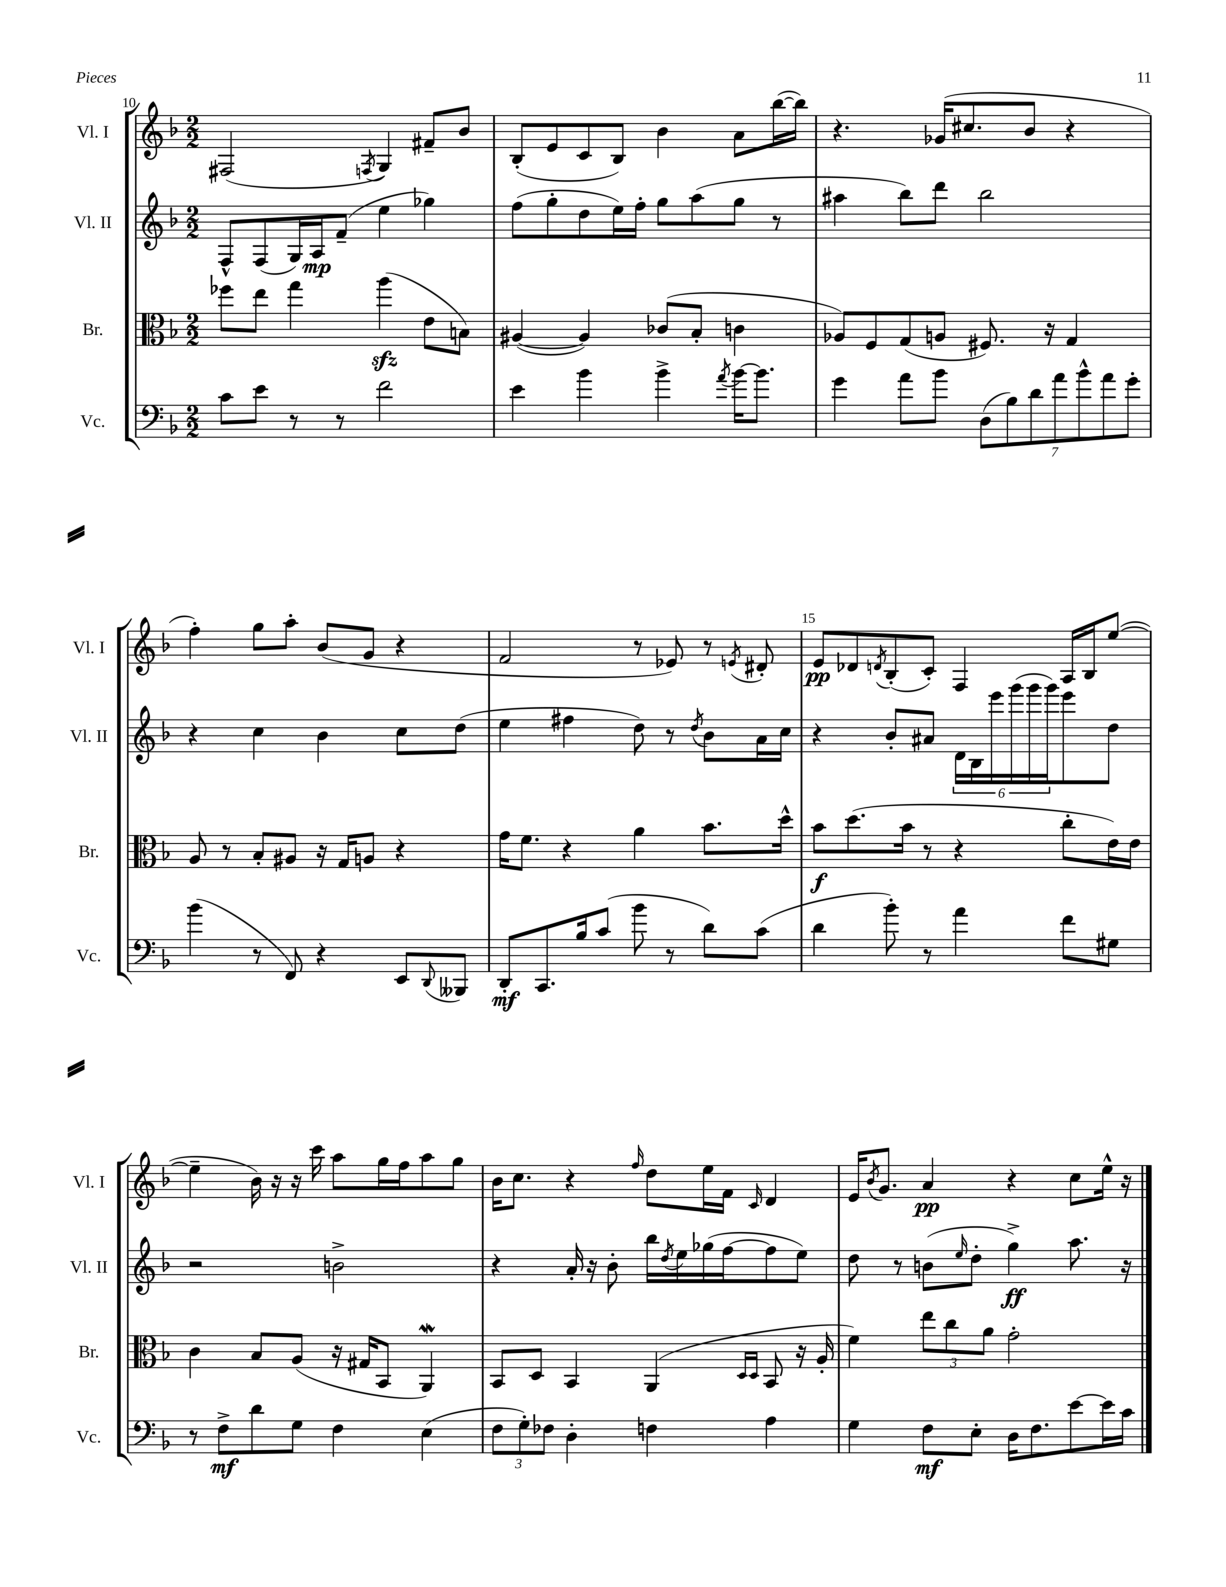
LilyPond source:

<<
\new StaffGroup <<
\new Staff = "s0" \with { instrumentName = "Vl. I" shortInstrumentName = "Vl. I" } {
    \clef treble \key f \major \numericTimeSignature \time 2/2
    fis2( \acciaccatura { f8 } g4) fis'8-- bes'8 |
    bes8-.( e'8 c'8 bes8) bes'4 a'8 bes''16~( bes''16) |
    r4. ges'16( cis''8. bes'8 r4 |
    f''4-.) g''8 a''8-. bes'8( g'8 r4 |
    f'2 r8 ees'8) r8 \acciaccatura { e'8 } dis'8-. |
    e'8\pp des'8 \acciaccatura { d'8 } bes8-.( c'8-.) f4 a16 bes16 e''8~( |
    e''4-- bes'16) r16 r16 c'''16 a''8 g''16 f''16 a''8 g''8 |
    bes'16 c''8. r4 \grace { f''16 } d''8 e''16 f'16 \grace { c'16 } d'4 |
    e'16 \acciaccatura { bes'8 } g'8. a'4\pp r4 c''8 e''16-^ r16 \bar "|." |
}
\new Staff = "s1" \with { instrumentName = "Vl. II" shortInstrumentName = "Vl. II" } {
    \clef treble \key f \major \numericTimeSignature \time 2/2
    f8-^ f8( g16) a16\mp f'8--( e''4 ges''4) |
    f''8( g''8-. d''8 e''16) f''16-. g''8 a''8( g''8 r8 |
    ais''4 bes''8) d'''8 bes''2 |
    r4 c''4 bes'4 c''8 d''8( |
    e''4 fis''4 d''8) r8 \acciaccatura { d''8 } bes'8 a'16 c''16 |
    r4 bes'8-. ais'8 \tuplet 6/4 { d'16 bes16 e'''16 g'''16( g'''16 g'''16) } e'''8 d''8 |
    r2 b'2-> |
    r4 a'16-. r16 bes'8-. bes''16 \acciaccatura { d''8 } e''16 ges''16( f''16~ f''8 e''8) |
    d''8 r8 b'8( \grace { e''16 } d''8-. g''4->\ff) a''8. r16 \bar "|." |
}
\new Staff = "s2" \with { instrumentName = "Br." shortInstrumentName = "Br." } {
    \clef alto \key f \major \numericTimeSignature \time 2/2
    fes''8 e''8 g''4 a''4\sfz( e'8 b8) |
    ais4~( ais4) ces'8( bes8-. c'4 |
    aes8) f8 g8( a8 fis8.) r16 g4 |
    a8 r8 bes8-. ais8 r16 g16 a8 r4 |
    g'16 f'8. r4 a'4 bes'8. d''16-^ |
    bes'8\f d''8.( bes'16 r8 r4 c''8-. e'16) e'16 |
    c'4 bes8 a8( r16 gis16 bes,8 a,4\mordent) |
    bes,8 d8 bes,4 a,4( \grace { d16 d16 } bes,8 r16 a16-. |
    f'4) \tuplet 3/2 { e''8 c''8 a'8 } g'2-. \bar "|." |
}
\new Staff = "s3" \with { instrumentName = "Vc." shortInstrumentName = "Vc." } {
    \clef bass \key f \major \numericTimeSignature \time 2/2
    c'8 e'8 r8 r8 f'2 |
    e'4 bes'4 bes'4-> \acciaccatura { a'8 } bes'16~ bes'8. |
    g'4 a'8 bes'8 \tuplet 7/4 { d8( bes8) d'8 a'8 bes'8-^ a'8 g'8-. } |
    bes'4( r8 f,8) r4 e,8 \appoggiatura { d,8 } beses,,8 |
    d,8-.\mf c,8. bes16 c'8( bes'8 r8 d'8) c'8( |
    d'4 bes'8-.) r8 a'4 f'8 gis8 |
    r8 f8->\mf d'8 g8 f4 e4( |
    \tuplet 3/2 { f8 g8-.) fes8 } d4-. f4 a4 |
    g4 f8\mf e8-. d16 f8. e'8~ e'16 c'16 \bar "|." |
}
>>
>>
\layout { \context { \Score currentBarNumber = #10 \override BarNumber.break-visibility = ##(#f #t #t) barNumberVisibility = #(every-nth-bar-number-visible 5) } }
